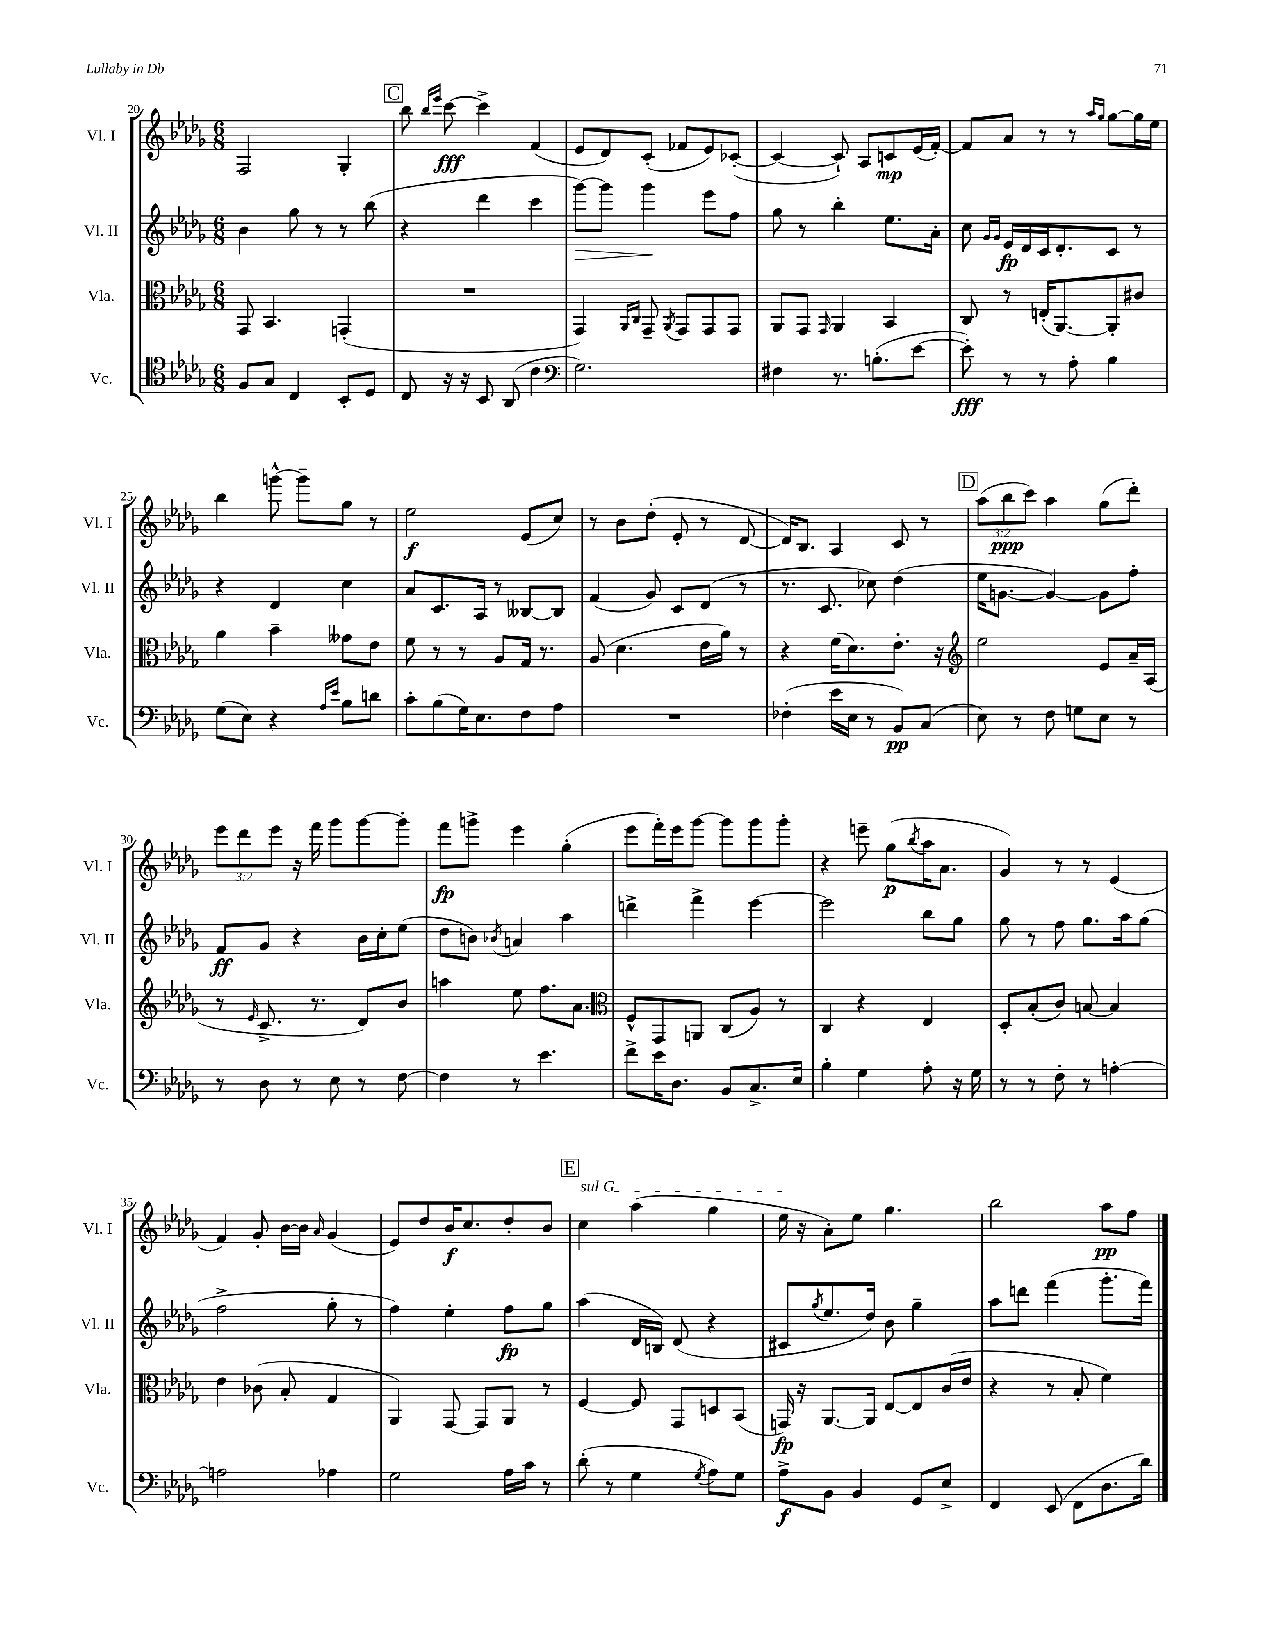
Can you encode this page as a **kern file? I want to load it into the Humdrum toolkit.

**kern	**kern	**kern	**kern
*staff4	*staff3	*staff2	*staff1
*clefC4	*clefC3	*clefG2	*clefG2
*k[b-e-a-d-g-]	*k[b-e-a-d-g-]	*k[b-e-a-d-g-]	*k[b-e-a-d-g-]
*M6/8	*M6/8	*M6/8	*M6/8
8F	8GG-	4b-	2F
8G-	4.BB-	.	.
4C	.	8gg-	.
.	.	8r	.
8BB-'	(4GG'	8r	4G-'
8D-	.	(8bb-	.
=	=	=	=
8C	2.r	4r	8bb-
.	.	.	16qqbb-
.	.	.	16qqeee-
16r	.	.	[8ccc
16r	.	.	.
8BB-	.	4ddd-	4ccc^]
(8AA-	.	.	.
4c	.	4ccc	(4f
=	=	=	=
*clefF4	*	*	*
2.G-)	4GG-)	[8ggg-)	8e-
.	.	8ggg-]	8d-)
.	16qqAA-	.	.
.	16qqC	.	.
.	8GG-~	4ggg-	(8c'
.	8qAA-	.	.
.	8GG-	.	8f-
.	8GG-	8eee-	8e-)
.	8GG-	8ff	([8c-'
=	=	=	=
4F#	8AA-	8gg-	4c-_
.	8GG-	8r	.
.	16qqGG-	.	.
8.r	4AA-	4bb-'	8c-`])
.	.	.	8A-
(8.B'	.	.	.
.	4BB-	8.ee-	8c
[8e-	.	.	(16e-
.	.	16a-'	[16f')
=	=	=	=
8e-'])	8C	8cc	8f]
.	.	16qqg-	.
.	.	16qqg-	.
8r	8r	16e-	8a-
.	.	16d-	.
8r	(16E'	16c	8r
.	[8.AA-)	8.d-'	.
8A-'	.	.	8r
.	.	.	16qqaa-
.	.	.	16qqgg-
4B-	8AA-']	8c	[8gg-
.	8c#	8r	16gg-]
.	.	.	16ee-
=	=	=	=
(8G-	4a-	4r	4bb-
8E-)	.	.	.
4r	4b-~	4d-	[8ggg^^
.	.	.	8ggg~]
16qqA-	.	.	.
16qqe-	.	.	.
8B-	8g--	4cc	8gg-
8d	8e-	.	8r
=	=	=	=
8c'	8f	8a-	2ee-
(8B-	8r	8.c	.
16G-)	8r	.	.
8.E-	.	16A-	.
.	8A-	8r	.
8F	16G-	[8B--	(8e-
.	8.r	.	.
8A-	.	8B--]	8cc)
=	=	=	=
2.r	(8A-	(4f	8r
.	4.d-	.	8b-
.	.	8g-)	(8dd-'
.	.	8c	8e-'
.	16e-	(8d-	8r
.	16a-)	.	.
.	8r	8r	[8d-
=	=	=	=
(4F-'	4r	8.r	16d-])
.	.	.	8.B-
.	.	8.c	.
16e-	(16f	.	4A-
16E-	8.d-)	.	.
8r	.	8cc-)	.
8BB-)	8.e-'	(4dd-	8c
(8C	.	.	8r
.	16r	.	.
=	=	=	=
*	*clefG2	*	*
8E-)	2ee-	16ee-	(12aa-
.	.	[8.g	.
.	.	.	12bb-
8r	.	.	.
.	.	.	12ccc)
8F	.	4g_)	4aa-
8G	.	.	.
8E-	8e-	8g]	(8gg-
8r	16a-~	8ff'	8ddd-')
.	(16A-	.	.
=	=	=	=
8r	8r	8f	12eee-
.	.	.	12ddd-
.	16qqe-	.	.
8D-	8.c^	8g-	.
.	.	.	12eee-
8r	.	4r	16r
.	8.r	.	16fff
8E-	.	.	8ggg-
8r	8d-)	16b-	[8ggg-
.	.	16cc'	.
[8F	8b-	(8ee-	8ggg-']
=	=	=	=
4F]	4aa	8dd-	8fff
.	.	8b)	8ggg^
.	.	8qb-	.
8r	8ee-	4a	4eee-
4.e-	8.ff	.	.
.	.	4aa-	(4gg-'
.	8.a-	.	.
=	=	=	=
*	*clefC3	*	*
8f^	8F^^	4ddd^	8eee-
16e-	8GG-	.	16fff')
8.D-	.	.	16eee-
.	8AA	4fff^	[8ggg-
8BB-	(8C	.	8ggg-]
8.C^	8A-)	[4eee-	8ggg-
.	8r	.	8ggg-'
16E-	.	.	.
=	=	=	=
4B-'	4C	2eee-]	4r
4G-	4r	.	8eee~
.	.	.	(8gg-
.	.	.	8qbb-
8A-'	4E-	8bb-	16aa-
.	.	.	8.a-
16r	.	8gg-	.
16G-	.	.	.
=	=	=	=
8r	8D-'	8gg-	4g-)
8r	(8B-'	8r	.
8F'	8c)	8ff	8r
8r	[8B	8.gg-	8r
[4A'	4B]	.	(4e-
.	.	16aa-	.
.	.	(8gg-	.
=	=	=	=
2A]	4e-	2ff^	4f)
.	(8c-	.	8g-'
.	8B-'	.	[16b-
.	.	.	16b-]
.	.	.	16qqa-
4A-	4G-	8gg-'	(4g-
.	.	8r	.
=	=	=	=
2G-	4AA-)	4ff)	8e-)
.	.	.	8dd-
.	[8GG-	4ee-'	16b-
.	.	.	8.cc
.	8GG-]	.	.
16A-	8AA-	8ff	8dd-'
16c	.	.	.
8r	8r	8gg-	8b-
=	=	=	=
(8d-'	[4F	(4aa-	4cc
8r	.	.	.
4G-	8F]	16d-	(4aa-
.	.	16B)	.
.	8GG-	(8d-	.
8qG-	.	.	.
8A-)	8D	4r	4gg-
8G-	(8BB-	.	.
=	=	=	=
8A-^	16GG)	8c#	16ee-
.	16r	.	16r
.	.	8qgg-	.
8BB-	[8.AA-	8.ee-	8a-')
4BB-	.	.	8ee-
.	16AA-]	16dd-)	.
.	[8E-	8b-	4.gg-
8GG-	8E-]	4gg-~	.
8E-^	(16c	.	.
.	16e-	.	.
=	=	=	=
4FF	4r	8aa-	2bb-
.	.	8ddd	.
(8EE-	8r	(4fff	.
8FF	8B-'	.	.
8.D-	4f)	8.ggg-'	8aa-
.	.	.	8ff
16d-)	.	16fff)	.
==	==	==	==
*-	*-	*-	*-
